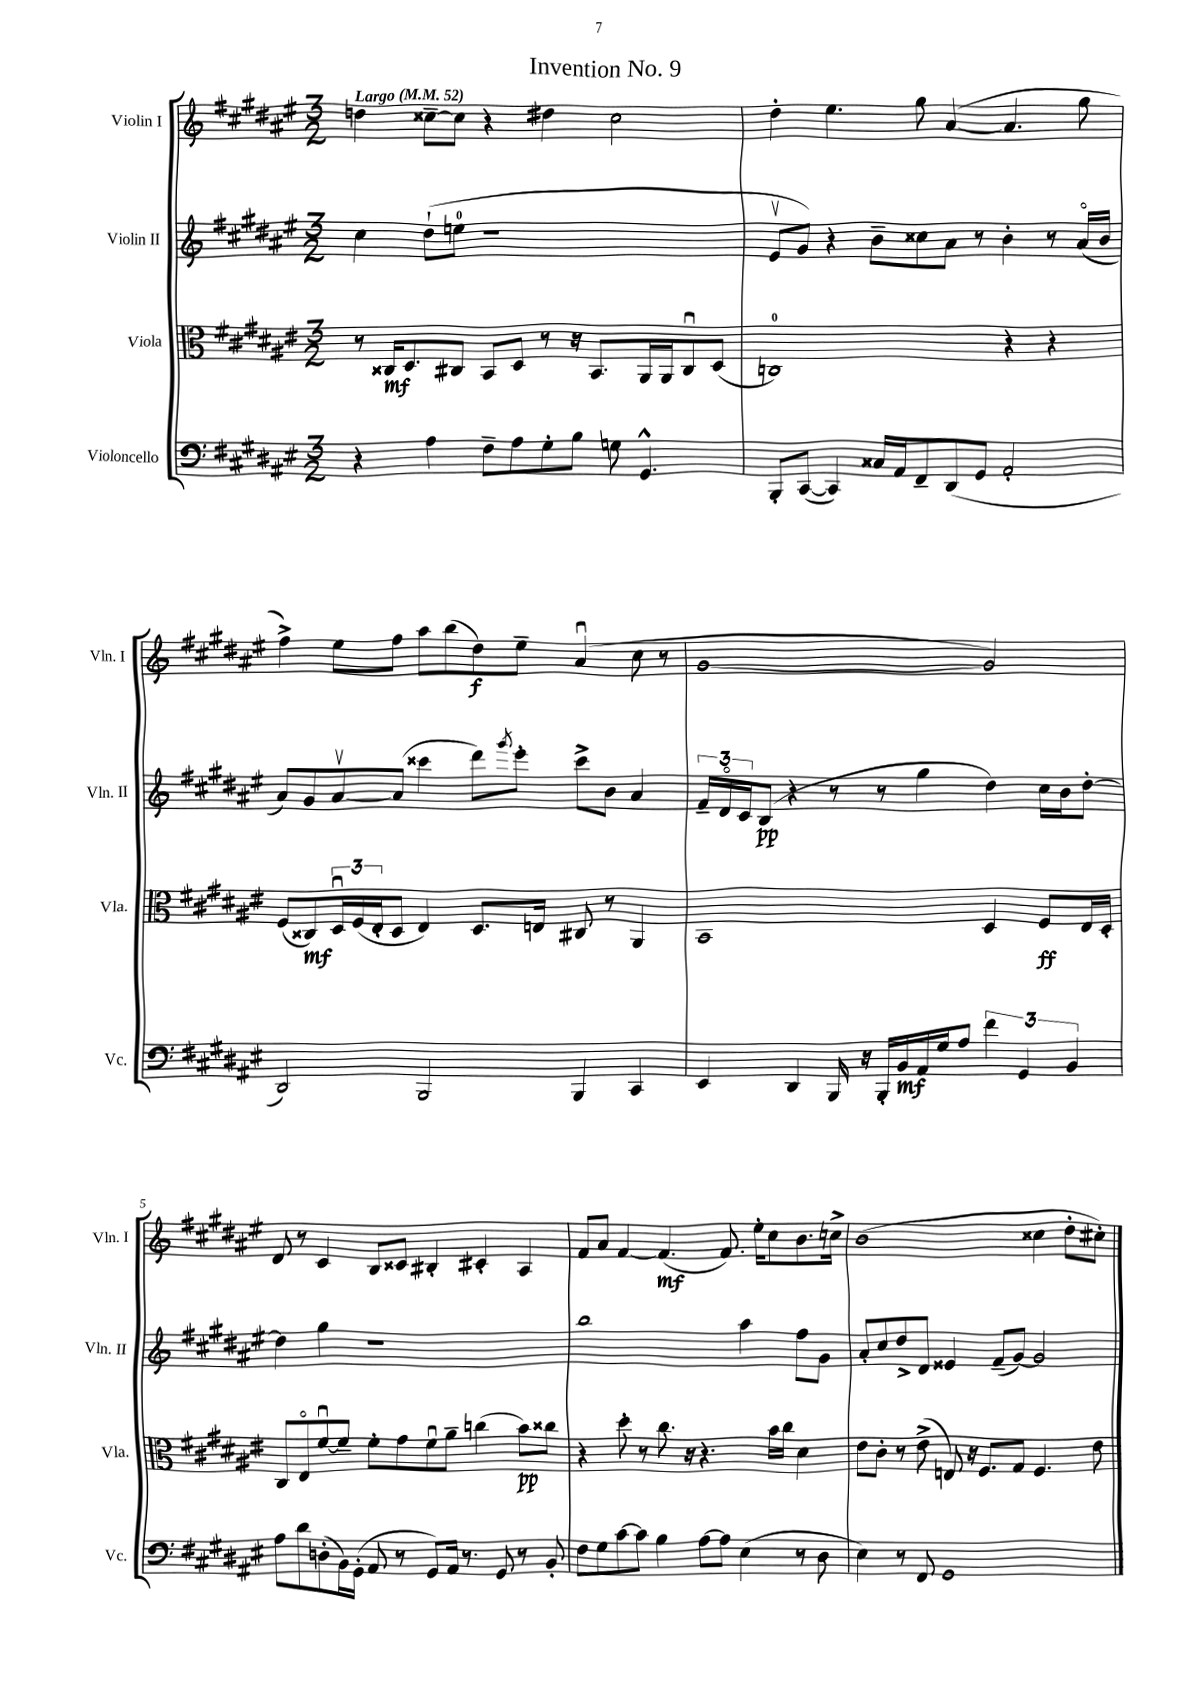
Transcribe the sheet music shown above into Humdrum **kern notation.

**kern	**kern	**kern	**kern
*staff4	*staff3	*staff2	*staff1
*clefF4	*clefC3	*clefG2	*clefG2
*k[f#c#g#d#a#e#]	*k[f#c#g#d#a#e#]	*k[f#c#g#d#a#e#]	*k[f#c#g#d#a#e#]
*M3/2	*M3/2	*M3/2	*M3/2
*MM52	*MM52	*MM52	*MM52
4r	8r	4cc#	4dd
.	16C##	.	.
.	8.D#	.	.
4A#	.	(8dd#`	[8cc##~
.	8C#	8ee	8cc##]
8F#~	8BB	1r	4r
8A#	8D#	.	.
8G#'	8r	.	4dd#
8B	16r	.	.
.	8.BB	.	.
8G	.	.	2cc##
4.GG#^^	16AA#	.	.
.	16AA#	.	.
.	8C#u	.	.
.	(8D#	.	.
=	=	=	=
8BBB'	1C)	8e#v	4dd#'
([8CC#	.	8g#)	.
4CC#])	.	4r	4.ee#
16C##	.	8b~	.
16AA#	.	.	.
8FF#~	.	8cc##	8gg#
(8DD#	.	8a#	([4a#
8GG#	.	8r	.
2AA#'	4r	4b'	4.a#]
.	4r	8r	.
.	.	(16a#o	8gg#
.	.	16b	.
=	=	=	=
2DD#)	(8F#	8a#)	4ff#^)
.	8C##)	8g#	.
.	24D#u	[8a#v	8ee#
.	(24F#	.	.
.	24E#'	.	.
.	8D#	(8a#]	8ff#
2BBB	4E#)	4ccc##	8aa#
.	.	.	(8bb
.	8.D#	8ddd#)	8dd#)
.	.	8qggg#	.
.	.	8eee#'	8ee#~
.	16E	.	.
4BBB	8C#	8ccc##^	(4a#u
.	8r	8b	.
4CC#	4AA#	4a#	8cc#
.	.	.	8r
=	=	=	=
4EE#	1BB	24f#~	[1g#
.	.	24d#o	.
.	.	24c#	.
.	.	(8B	.
4DD#	.	4r	.
16BBB	.	8r	.
16r	.	.	.
16BBB'	.	8r	.
16BB	.	.	.
16AA#	.	4gg#	.
16G#	.	.	.
8A#	.	.	.
6f#	4D#	4dd#)	2g#])
6GG#	.	.	.
.	8F#	16cc#	.
.	.	16b	.
6BB	.	.	.
.	16E#	[8dd#'	.
.	16D#'	.	.
=	=	=	=
8A#	8C#	4dd#]	8d#
8d#	8E#o	.	8r
(8D'	[8f#u	4gg#	4c#
16BB)	8f#~]	.	.
(16GG#'	.	.	.
8AA#	8f#'	1r	8B
8r	8g#	.	8c##
8GG#)	8f#u	.	4B#'
16AA#	8a#~	.	.
8.r	.	.	.
.	(4cc	.	4c#'
8GG#	.	.	.
8r	8b)	.	4A#
8BB'	8cc##	.	.
=	=	=	=
8F#	4r	1bb	8f#
8G#	.	.	8a#
[8c#	8dd#'	.	[4f#
8c#]	8r	.	.
4B	8.cc#	.	(4.f#]
.	16r	.	.
[8A#	4.r	.	.
8A#]	.	.	8.f#)
(4E#	.	4aa#	.
.	.	.	16ee#'
.	16b	.	8cc#
.	16cc#	.	.
8r	4d#	8ff#	8.b
8D#	.	8g#	.
.	.	.	16cc^
=	=	=	=
4E#)	8e#	8a#'	(1b
.	8c#'	8cc#	.
8r	8r	8dd#^	.
8FF#	(8e#^	8d#	.
1GG#	8E)	4e##	.
.	16r	.	.
.	8.F#	.	.
.	.	(8f#~	.
.	8G#	[8g#)	.
.	4.F#	2g#]	4cc##
.	.	.	8dd#'
.	8e#	.	8cc#')
==	==	==	==
*-	*-	*-	*-
